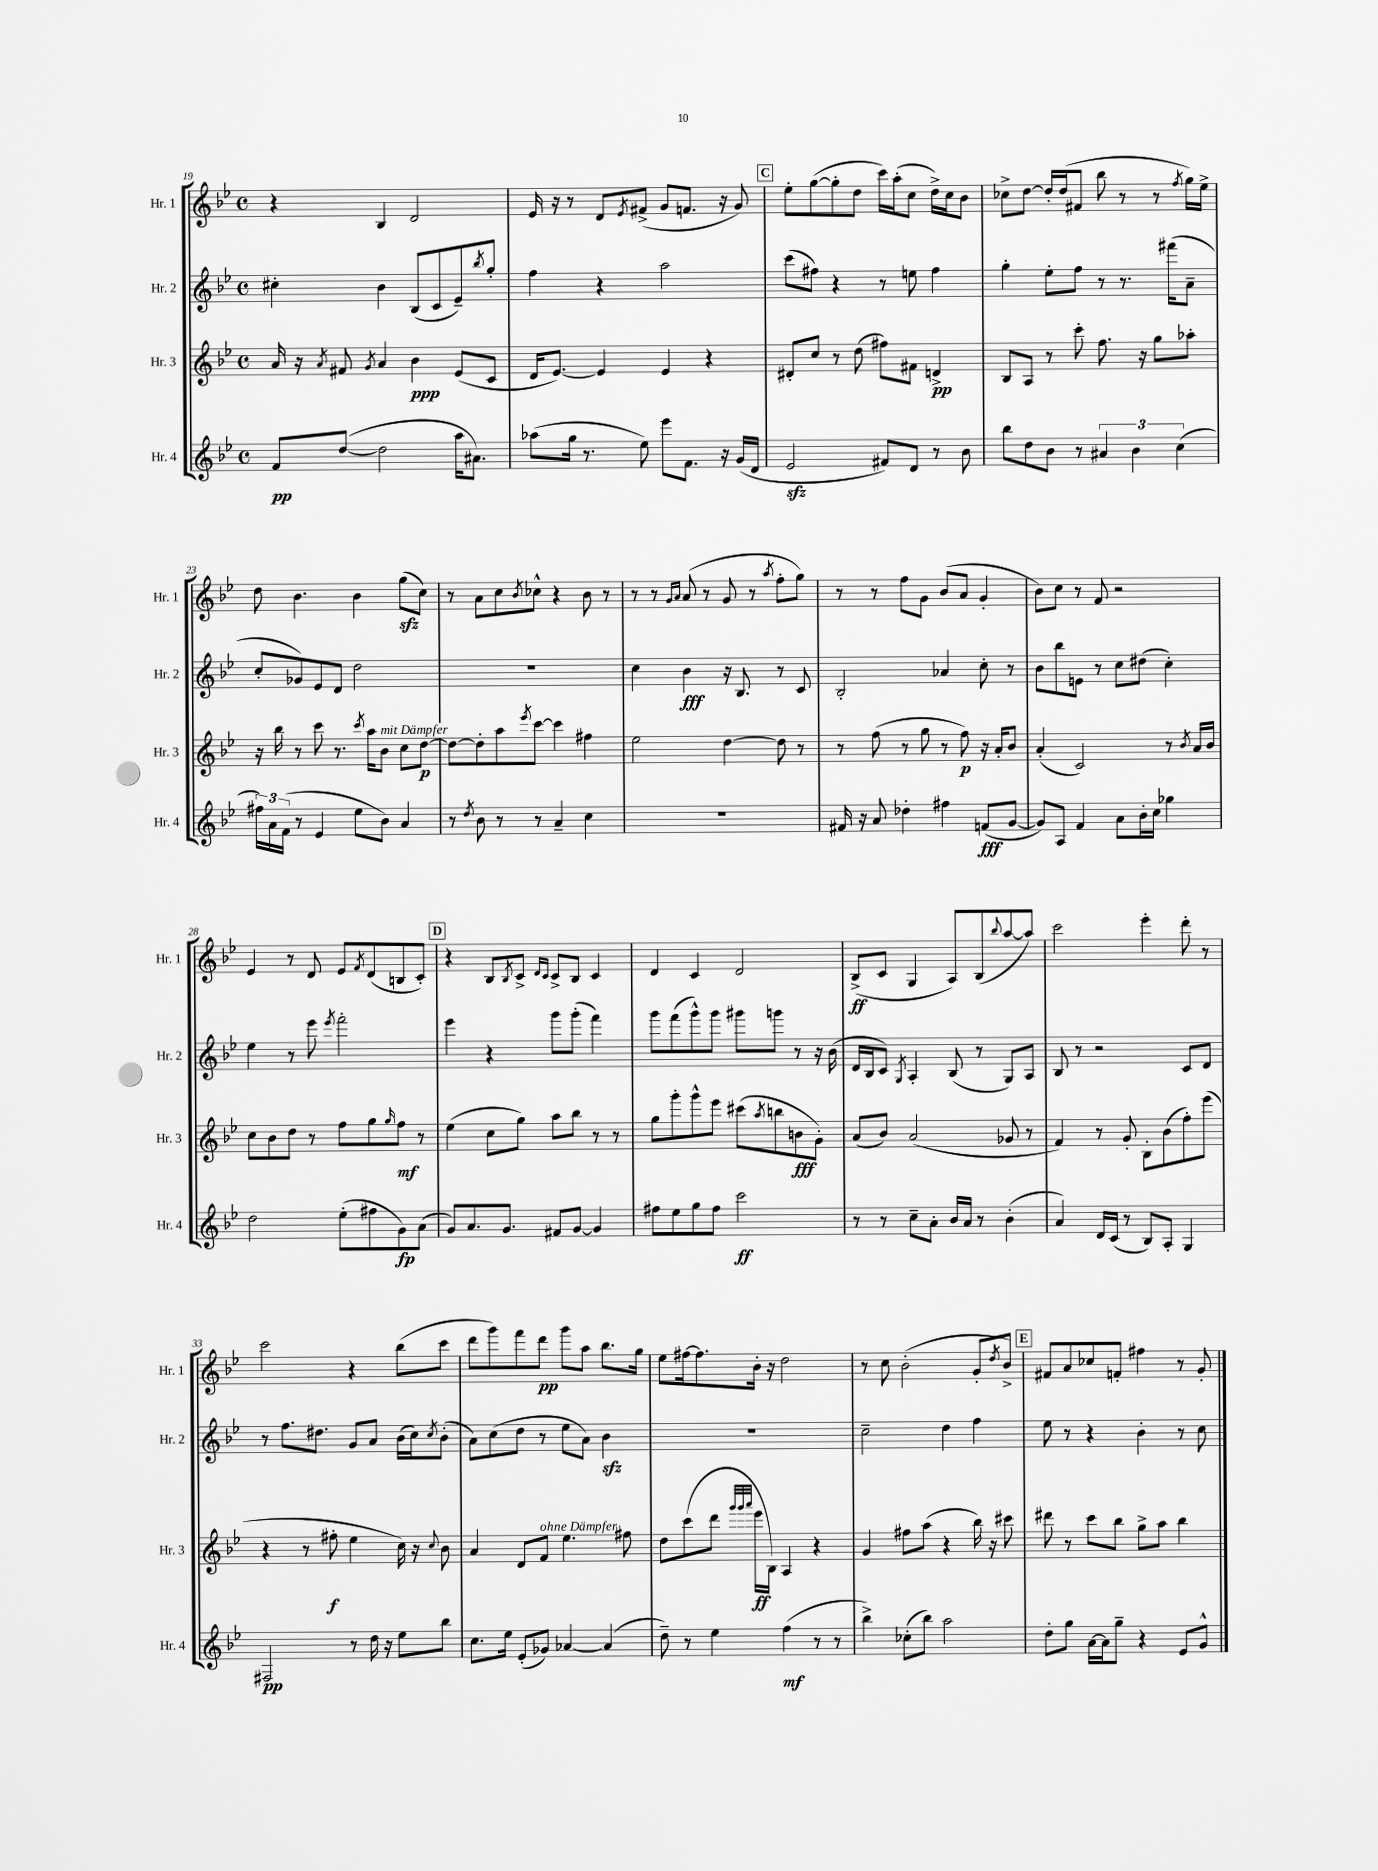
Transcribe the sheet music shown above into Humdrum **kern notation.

**kern	**kern	**kern	**kern
*staff4	*staff3	*staff2	*staff1
*clefG2	*clefG2	*clefG2	*clefG2
*k[b-e-]	*k[b-e-]	*k[b-e-]	*k[b-e-]
*M4/4	*M4/4	*M4/4	*M4/4
*met(c)	*met(c)	*met(c)	*met(c)
8f	16a	4cc#'	4r
.	16r	.	.
.	8qa	.	.
([8dd	8f#	.	.
.	8qg	.	.
2dd]	4a	4b-	4B-
.	4b-	(8B-	2d
.	.	8c	.
16aa	(8e-	8e-~)	.
8.a#)	.	.	.
.	.	8qbb-	.
.	8c	8gg'	.
=	=	=	=
(8aa-	16d	4ff	16e-
.	[8.e-)	.	16r
16gg	.	.	8r
8.r	.	.	.
.	4e-]	4r	8d
.	.	.	8qe-
8ee-)	.	.	(8f#^
8eee-	4e-	2aa	8g
8.f	.	.	8.f
.	4r	.	.
16r	.	.	16r
(16g	.	.	8g)
16d	.	.	.
=	=	=	=
2e-	8d#'	(8ccc	8ee-'
.	8cc	8ff#)	([8gg
.	8r	4r	8gg']
.	(8dd	.	8dd
8f#)	8ff#)	8r	16ccc)
.	.	.	(16aa'
8d	8f#	8ee	8cc
8r	4d^	4ff#	16dd^)
.	.	.	16cc
8b-	.	.	8b-
=	=	=	=
8bb-	8B-	4gg'	8cc-^
8dd	8A	.	[8dd
8b-	8r	8ee-'	16dd']
.	.	.	(16dd
8r	8ccc'	8ff	8f#
6a#	8.ff	8r	8bb-
.	.	8.r	8r
6b-	.	.	.
.	16r	.	.
.	8gg	.	8r
.	.	(16fff#	.
(6cc	.	.	.
.	.	.	8qff
.	8aa-'	8a~	16gg)
.	.	.	16ee-^
=	=	=	=
24ff#)	16r	8cc'	8dd
24a	.	.	.
.	16bb-	.	.
(24f	.	.	.
8r	8r	8g-)	4.b-
4e-	8ccc	8e-	.
.	8.r	8d	.
8ee-	.	2dd	4b-
.	8qccc	.	.
.	16aa	.	.
8b-)	8b-	.	.
4a	8cc	.	(8gg
.	[8dd	.	8cc)
=	=	=	=
8r	8dd_	1r	8r
8qdd	.	.	.
8b-	8dd']	.	8a
8r	8aa	.	8cc
.	8qeee-	.	8qb-
8r	[8ccc	.	8cc-^^
4a~	4ccc]	.	4r
4cc	4ff#	.	8b-
.	.	.	8r
=	=	=	=
1r	2ee-	4cc	8r
.	.	.	8r
.	.	.	16qqg
.	.	.	16qqa
.	.	4b-	(8a
.	.	.	8r
.	[4dd	16r	8g
.	.	8.B-	.
.	.	.	8r
.	.	.	8qaa
.	8dd]	8r	8ff'
.	8r	8c	8gg)
=	=	=	=
16f#	8r	2B-'	8r
16r	.	.	.
8a	(8ff	.	8r
4dd-'	8r	.	8ff
.	8gg	.	8g
4ff#	8r	4a-	(8b-
.	8ff)	.	8a
(8f	16r	8cc'	4g'
.	16a'	.	.
[8g	8b-	8r	.
=	=	=	=
8g])	(4a'	8b-	8b-)
8A	.	8bb-	8cc
4f	2c)	8e	8r
.	.	8r	8f
8a	.	8cc	2r
16b-'	.	(8dd#	.
16cc	.	.	.
4gg-	8r	4cc')	.
.	8qb-	.	.
.	16a	.	.
.	16b-	.	.
=	=	=	=
2dd	8cc	4ee-	4e-
.	8b-	.	.
.	8dd	8r	8r
.	8r	8eee-	8d
.	.	8qeee-	.
(8ee-'	8ff	2fff'	8e-
.	.	.	8qf
8ff#	8gg	.	(8d
.	16qqgg	.	.
8g)	8ff	.	8B
(8a	8r	.	8c')
=	=	=	=
8g)	(4ee-	4eee-	4r
8.a	.	.	.
.	8cc	4r	8B-
8.g	.	.	.
.	.	.	8qB-
.	8gg)	.	8c^
.	.	.	16qqd
.	.	.	16qqc
8f#	8aa	8ggg	8c^
[8g	8bb-	(8ggg'	8B-
4g]	8r	4fff)	4c
.	8r	.	.
=	=	=	=
8ff#	8gg	8ggg	4d
8ee-	8ggg'	(8fff	.
8gg	8ggg^^	8ggg^^)	4c
8ff#	8eee-	8ggg	.
2ccc	(8ccc#	8ggg#	2d
.	8qaa	.	.
.	8bb	8ggg	.
.	8b	8r	.
.	8g')	16r	.
.	.	(16b-	.
=	=	=	=
8r	(8a	16d	(8B-^
.	.	16B-	.
8r	8b-)	8c)	8c
.	.	8qG	.
8cc~	(2a	4A'	4G
8a'	.	.	.
16b-	.	(8B-	8A)
16a	.	.	.
8r	.	8r	(8B-
.	.	.	8qqbb-
(4b-'	8g-	8G)	[8aa
.	8r	8A	8aa])
=	=	=	=
4a)	4f)	8B-	2ccc
.	.	8r	.
16d	8r	2r	.
(16c	.	.	.
8r	8g'	.	.
8B-)	8B-'	.	4eee-'
8A'	(8b-	.	.
4G	8ff')	8c	8ddd'
.	(8eee-	8d	8r
=	=	=	=
2F#	4r	8r	2ccc
.	.	8.ff	.
.	8r	.	.
.	.	8.dd#	.
.	8ff#'	.	.
8r	4ee-	8g	4r
16dd	.	8a	.
16r	.	.	.
8ee-	16cc)	(16b-	(8bb-
.	16r	16cc)	.
.	8qqcc	8qcc	.
8bb-	8b-	(8b-'	8ccc
=	=	=	=
8.cc	4a	8a)	8ddd
.	.	(8cc	8ggg)
16ee-	.	.	.
(8e-'	8d	8dd	8fff
8g-)	8f	8r	8ddd
[4a-	4.ee-	8ee-	8ggg
.	.	8a)	8aa
(4a-]	.	4b-	8.bb-
.	8ff#	.	.
.	.	.	16gg
=	=	=	=
8dd~)	8dd	1r	8ee-
8r	(8ccc	.	[16ff#
.	.	.	8.ff#]
4ee-	8ddd	.	.
.	32qqggg	.	.
.	32qqggg	.	.
.	32qqaaa	.	.
.	16eee-	.	16b-'
.	16B-)	.	16r
(4ff	4A	.	2dd
8r	4r	.	.
8r	.	.	.
=	=	=	=
4bb-^)	4g	2cc~	8r
.	.	.	8cc
(8cc-'	8ff#	.	(2b-'
8bb-)	(8aa	.	.
2aa	4r	4dd	.
.	16bb-)	4ff	8g'
.	16r	.	.
.	.	.	8qdd
.	8ccc#	.	8b-^)
=	=	=	=
8dd'	8ddd#	8ee-	8f#
8gg	8r	8r	8a
[16a	8ccc	4r	8cc-
16a]	.	.	.
8gg~	8bb-	.	8f'
4r	8gg^	4b-'	4ff#
.	8aa	.	.
8e-	4bb-	8r	8r
8g^^	.	8cc	8g'
==	==	==	==
*-	*-	*-	*-
